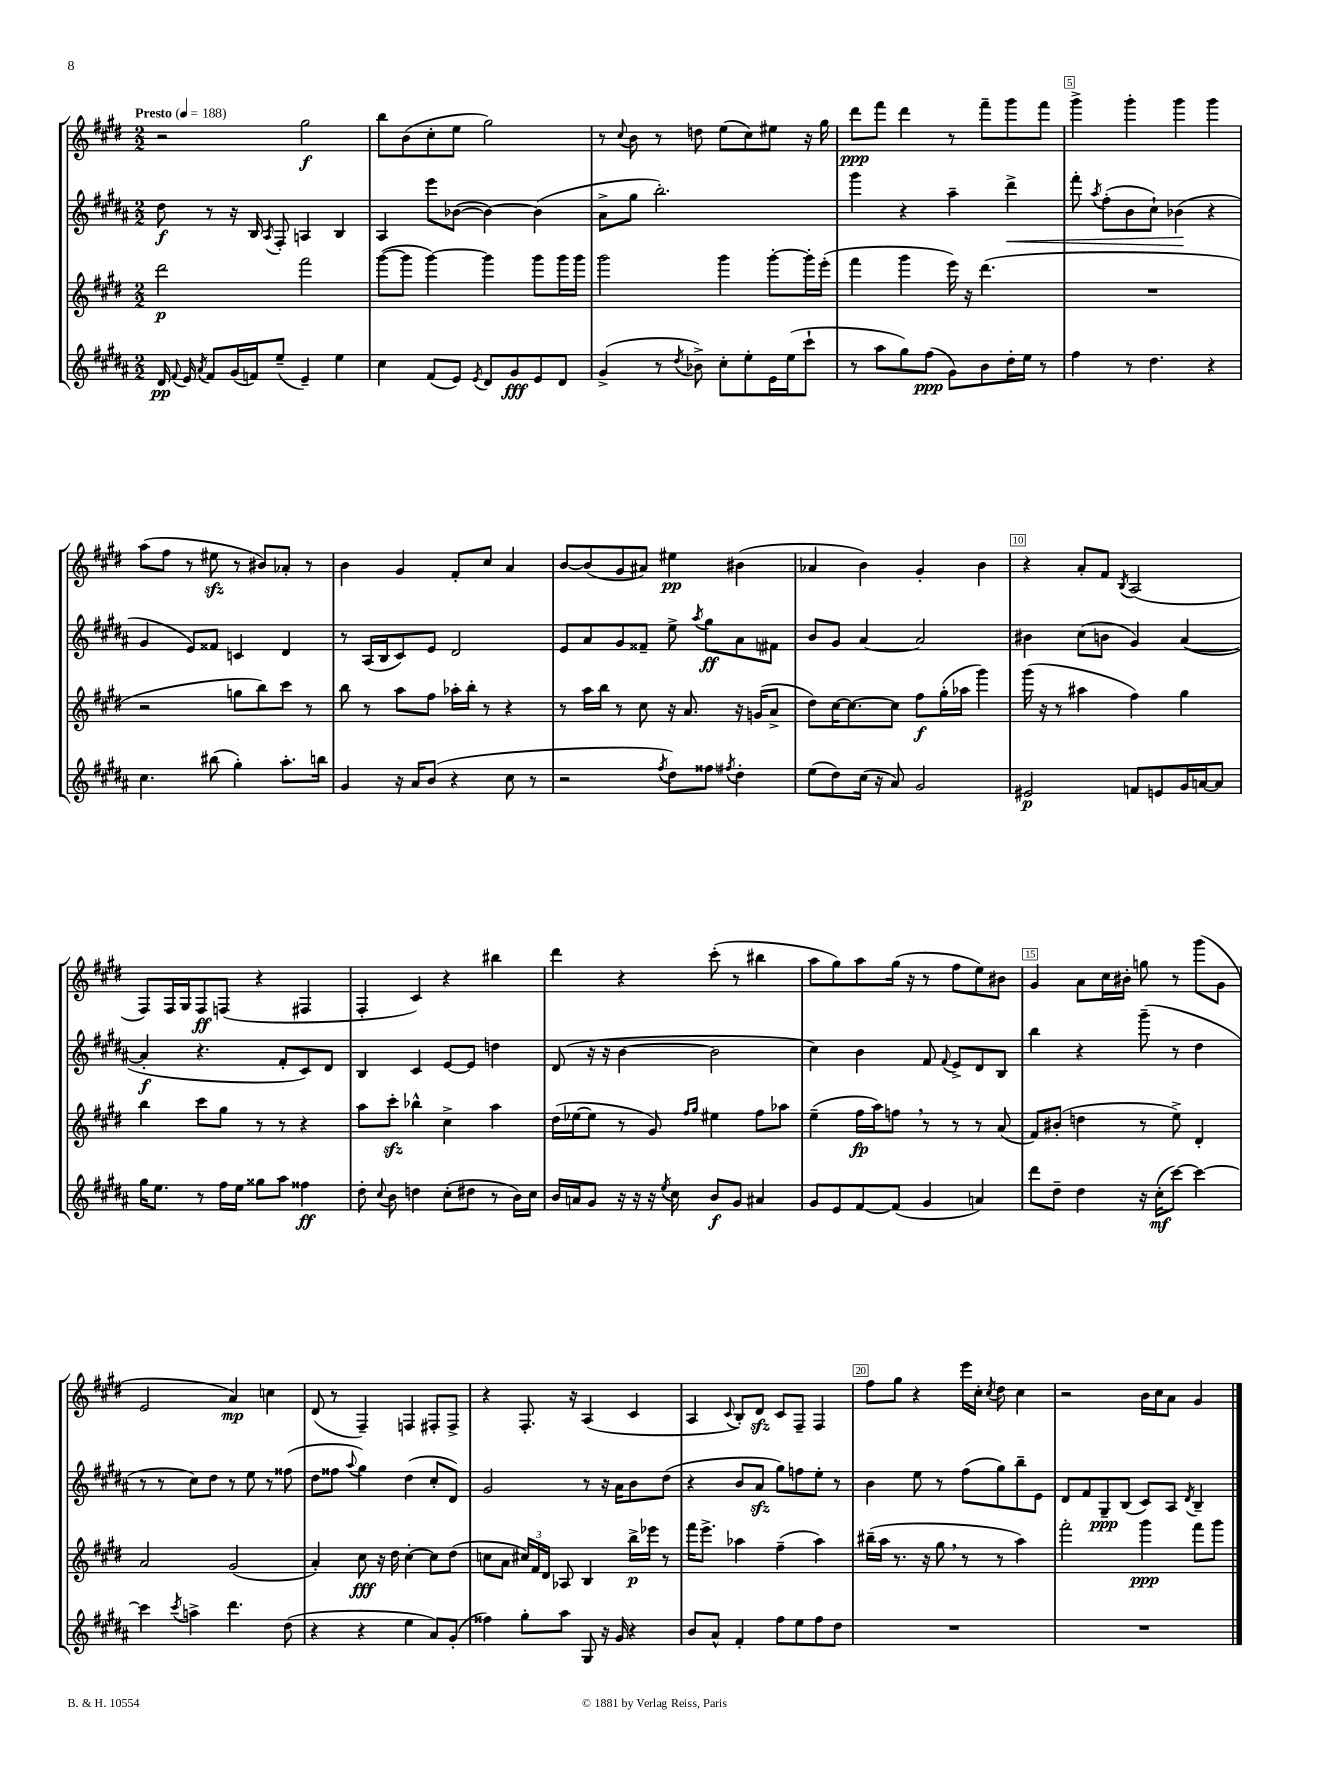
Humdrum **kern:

**kern	**dynam	**kern	**dynam	**kern	**dynam	**kern	**dynam
*part4	*part4	*part3	*part3	*part2	*part2	*part1	*part1
*staff4	*staff4	*staff3	*staff3	*staff2	*staff2	*staff1	*staff1
*clefG2	*	*clefG2	*	*clefG2	*	*clefG2	*
*k[f#c#g#d#a#]	*	*k[f#c#g#d#]	*	*k[f#c#g#d#a#]	*	*k[f#c#g#d#]	*
*M2/2	*	*M2/2	*	*M2/2	*	*M2/2	*
*MM188	*	*MM188	*	*MM188	*	*MM188	*
=1	=1	=1	=1	=1	=1	=1	=1
!	!	!	!	!	!	!LO:TX:a:B:t=Presto	!
16d#/	pp	2ddd#\	p	8dd#\	f	2r	.
8qqf#/	.	.	.	.	.	.	.
16e/	.	.	.	.	.	.	.
8qa#/	.	.	.	.	.	.	.
8f#/L	.	.	.	8r	.	.	.
(16g#/L	.	.	.	16r	.	.	.
16fn/J)	.	.	.	16B/	.	.	.
.	.	.	.	8qA#/	.	.	.
(8ee~/J	.	.	.	8F#'/	.	.	.
4e~/)	.	2fff#\	.	4An/	.	2gg#\	f
4ee\	.	.	.	4B/	.	.	.
=2	=2	=2	=2	=2	=2	=2	=2
4cc#\	.	([8ggg#\L	.	4A#/	.	8bb\L	.
.	.	8ggg#\J]	.	.	.	(8b\	.
(8f#/L	.	[4ggg#\)	.	8eee\L	.	8cc#'\	.
8e/J)	.	.	.	([8b-X\J	.	8ee\J	.
8qe/	.	.	.	.	.	.	.
8d#/L	.	4ggg#\]	.	4b-\_)	.	2gg#\)	.
8g#/	fff	.	.	.	.	.	.
8e/	.	8ggg#\L	.	(4b-\]	.	.	.
8d#/J	.	16ggg#\L	.	.	.	.	.
.	.	16ggg#\JJ	.	.	.	.	.
=3	=3	=3	=3	=3	=3	=3	=3
(4g#^/	.	2ggg#\	.	8a#^\L	.	8r	.
.	.	.	.	.	.	8qqcc#/	.
.	.	.	.	8gg#\J	.	8b\	.
8r	.	.	.	2.bb'\)	.	8r	.
8qdd#/	.	.	.	.	.	.	.
8b-X^\)	.	.	.	.	.	8ddn\	.
8cc#'\L	.	4ggg#\	.	.	.	(8ee\L	.
8ee'\	.	.	.	.	.	8cc#\)	.
16e\L	.	[8ggg#'\L	.	.	.	8ee#X\J	.
(16ee\J	.	.	.	.	.	.	.
8ccc#`\J	.	16ggg#'\L]	.	.	.	16r	.
.	.	(16eee'\JJ	.	.	.	16gg#\	.
=4	=4	=4	=4	=4	=4	=4	=4
8r	.	4fff#\	.	4ggg#\	.	8ddd#\L	ppp
8aa#\L	.	.	.	.	.	8fff#\J	.
8gg#\)	.	4ggg#\	.	4r	.	4ddd#\	.
(8ff#\J	ppp	.	.	.	.	.	.
8g#\L)	.	16eee\)	.	4aa#~\	.	8r	.
.	.	16r	.	.	.	.	.
8b\	.	(4.ddd#\	.	.	.	8fff#~\L	.
!	!	!	!	!	!LO:HP:b	!	!
16dd#'\L	.	.	.	4ddd#^\	<	8ggg#\	.
16ee\JJ	.	.	.	.	.	.	.
8r	.	.	.	.	.	8fff#\J	.
=5	=5	=5	=5	=5	=5	=5	=5
4ff#\	.	1r	.	8fff#'\	.	4ggg#^\	.
.	.	.	.	8qaa#/	.	.	.
.	.	.	.	(8ff#'\L	.	.	.
8r	.	.	.	8b\	.	4ggg#'\	.
4.dd#\	.	.	.	8cc#`\J)	.	.	.
.	.	.	.	(4b-X\	.	4ggg#\	.
4r	.	.	.	4r	[	4ggg#\	.
!!LO:LB:g=z
=6	=6	=6	=6	=6	=6	=6	=6
4.cc#\	.	2r	.	4g#/	.	(8aa\L	.
.	.	.	.	.	.	8ff#\J	.
.	.	.	.	8e/L)	.	8r	.
(8bb#X\	.	.	.	8f##X/J	.	8ee#Xzz\	.
4gg#'\)	.	8ggn\L	.	4cn/	.	8r	.
.	.	8bb\)	.	.	.	8b#X/L)	.
8.aa#'\L	.	8ccc#\J	.	4d#/	.	8a-X'/J	.
.	.	8r	.	.	.	8r	.
16bbn\Jk	.	.	.	.	.	.	.
=7	=7	=7	=7	=7	=7	=7	=7
4g#/	.	8bb\	.	8r	.	4b\	.
.	.	8r	.	(16A#/LL	.	.	.
.	.	.	.	16B/J	.	.	.
16r	.	8aa\L	.	8c#/)	.	4g#/	.
16a#/KL	.	.	.	.	.	.	.
(8b/J	.	8ff#\J	.	8e/J	.	.	.
4r	.	16aa-X'\LL	.	2d#/	.	8f#'/L	.
.	.	16bb'\JJ	.	.	.	.	.
.	.	8r	.	.	.	8cc#/J	.
8cc#\	.	4r	.	.	.	4a/	.
8r	.	.	.	.	.	.	.
=8	=8	=8	=8	=8	=8	=8	=8
2r	.	8r	.	8e/L	.	[8b/L	.
.	.	16aa\LL	.	8a#/	.	(8b/]	.
.	.	16bb\JJ	.	.	.	.	.
.	.	8r	.	8g#/	.	8g#/	.
.	.	8cc#\	.	8f##X~/J	.	8a#X/J)	.
8qff#/	.	.	.	.	.	.	.
8dd#\L)	.	16r	.	8ee^\	.	4ee#X\	pp
.	.	8.a/	.	.	.	.	.
.	.	.	.	8qaa#/	.	.	.
8ff##X\J	.	.	.	8gg#\L	ff	.	.
8qff#X/	.	.	.	.	.	.	.
4dd#'\	.	16r	.	8a#\	.	(4b#X\	.
.	.	(16gn/KL	.	.	.	.	.
.	.	8a^/J	.	8f#X\J	.	.	.
=9	=9	=9	=9	=9	=9	=9	=9
(8ee\L	.	8dd#\L)	.	8b/L	.	4a-X/	.
8dd#\)	.	[16cc#\K	.	8g#/J	.	.	.
.	.	8.cc#\_	.	.	.	.	.
(16cc#\Jk	.	.	.	[4a#/	.	4b\)	.
16r	.	.	.	.	.	.	.
8a#/)	.	8cc#\J]	.	.	.	.	.
2g#/	.	8ff#\L	f	2a#/]	.	4g#'/	.
.	.	(16gg#'\L	.	.	.	.	.
.	.	16aa-X\JJ	.	.	.	.	.
.	.	4ggg#\)	.	.	.	4b\	.
=10	=10	=10	=10	=10	=10	=10	=10
2e#X/	p	(16ggg#\	.	4b#X\	.	4r	.
.	.	16r	.	.	.	.	.
.	.	8r	.	.	.	.	.
.	.	4aa#X\	.	(8cc#\L	.	8a'/L	.
.	.	.	.	8bn\J	.	8f#/J	.
.	.	.	.	.	.	8qB/	.
8fn/L	.	4ff#\)	.	4g#/)	.	(2A/	.
8en/	.	.	.	.	.	.	.
16g#/L	.	4gg#\	.	([4a#/	.	.	.
[16an/J	.	.	.	.	.	.	.
8a/J]	.	.	.	.	.	.	.
!!LO:LB:g=z
=11	=11	=11	=11	=11	=11	=11	=11
16gg#\KL	.	4bb\	.	4a#'/]	f	8F#/L)	.
8.ee\J	.	.	.	.	.	.	.
.	.	.	.	.	.	16F#/L	.
.	.	.	.	.	.	16G#/J	.
8r	.	8ccc#\L	.	4.r	.	8F#/	ff
16ff#\LL	.	8gg#\J	.	.	.	(8Fn/J	.
16ee\JJ	.	.	.	.	.	.	.
8gg##X\L	.	8r	.	.	.	4r	.
8aa#\J	.	8r	.	8f#'/L	.	.	.
4ff##X\	ff	4r	.	8c#/)	.	4F#X/	.
.	.	.	.	8d#/J	.	.	.
=12	=12	=12	=12	=12	=12	=12	=12
8dd#'\	.	8aa\L	.	4B/	.	4F#'/	.
8qqcc#/	.	.	.	.	.	.	.
8b\	.	8ccc#zz'\J	.	.	.	.	.
4ddn\	.	4bb-X^^\	.	4c#/	.	4c#/)	.
(8cc#'\L	.	4cc#^\	.	[8e/L	.	4r	.
8dd#X\J	.	.	.	8e/J]	.	.	.
8r	.	4aa\	.	4ddn\	.	4bb#X\	.
16b\LL)	.	.	.	.	.	.	.
16cc#\JJ	.	.	.	.	.	.	.
=13	=13	=13	=13	=13	=13	=13	=13
16b/LL	.	(16dd#\LL	.	(8d#/	.	4ddd#\	.
16an/J	.	[16ee-X\J	.	.	.	.	.
8g#/J	.	8ee-\J]	.	16r	.	.	.
.	.	.	.	16r	.	.	.
16r	.	8r	.	[4b\	.	4r	.
16r	.	.	.	.	.	.	.
16r	.	8g#/)	.	.	.	.	.
8qee/	.	.	.	.	.	.	.
16cc#\	.	.	.	.	.	.	.
.	.	16qqff#/LL	.	.	.	.	.
.	.	16qqgg#/JJ	.	.	.	.	.
8b/L	f	4ee#X\	.	2b\]	.	(8ccc#'\	.
8g#/J	.	.	.	.	.	8r	.
4a#X/	.	8ff#\L	.	.	.	4bb#X\	.
.	.	8aa-X\J	.	.	.	.	.
=14	=14	=14	=14	=14	=14	=14	=14
8g#/L	.	(4ee~\	.	4cc#\)	.	8aa\L	.
8e/	.	.	.	.	.	8gg#\)	.
[8f#/	.	16ff#\LL	fp	4b\	.	8aa\	.
.	.	16aa\J)	.	.	.	.	.
(8f#/J]	.	8ffn,\J	.	.	.	(16gg#\Jk	.
.	.	.	.	.	.	16r	.
4g#/	.	8r	.	8f#/	.	8r	.
.	.	.	.	8qqf#/	.	.	.
.	.	8r	.	8e^/L	.	8ff#\L	.
4an/)	.	8r	.	8d#/	.	8ee\)	.
.	.	(8a/	.	8B/J	.	8b#X\J	.
=15	=15	=15	=15	=15	=15	=15	=15
8ddd#\L	.	8f#/L)	.	4bb\	.	4g#/	.
8dd#~\J	.	(8b#X'/J	.	.	.	.	.
4dd#\	.	4ddn\	.	4r	.	8a\L	.
.	.	.	.	.	.	16cc#\L	.
.	.	.	.	.	.	16b#X'\JJ	.
16r	.	8r	.	(8ggg#~\	.	8ggn\	.
(16cc#'\KL	mf	.	.	.	.	.	.
[8ccc#\J)	.	8ee^\)	.	8r	.	8r	.
4ccc#\_	.	4d#'/	.	4dd#\	.	(8ggg#\L	.
.	.	.	.	.	.	8g#\J	.
!!LO:LB:g=z
=16	=16	=16	=16	=16	=16	=16	=16
4ccc#\]	.	2a/	.	8r	.	2e/	.
.	.	.	.	8r	.	.	.
8qccc#/	.	.	.	.	.	.	.
4aan^\	.	.	.	8cc#\L)	.	.	.
.	.	.	.	8dd#\J	.	.	.
4.ddd#\	.	(2g#/	.	8r	.	4a/)	mp
.	.	.	.	8ee\	.	.	.
.	.	.	.	8r	.	4ccn\	.
(8dd#\	.	.	.	(8ff##X\	.	.	.
=17	=17	=17	=17	=17	=17	=17	=17
4r	.	4a'/)	.	8dd#\L	.	(8d#/	.
.	.	.	.	8ff##X\J	.	8r	.
.	.	.	.	8qqaa#/	.	.	.
4r	.	8cc#\	fff	4gg#\)	.	4F#~/)	.
.	.	16r	.	.	.	.	.
.	.	16dd#\	.	.	.	.	.
4ee\	.	[4cc#'\	.	(4dd#\	.	4Fn/	.
8a#/L)	.	8cc#\L]	.	8cc#'/L	.	8F#X'/L	.
(8g#'/J	.	(8dd#\J	.	8d#/J)	.	8F#^/J	.
=18	=18	=18	=18	=18	=18	=18	=18
4ff##X\)	.	8ccn\L	.	2g#/	.	4r	.
.	.	8a\J	.	.	.	.	.
8gg#'\L	.	24cc#X/LL)	.	.	.	8.F#'/	.
.	.	24f#/	.	.	.	.	.
.	.	24d#/JJ	.	.	.	.	.
8aa#\J	.	8A-X/	.	.	.	.	.
.	.	.	.	.	.	16r	.
8G#/	.	4B/	.	8r	.	(4A/	.
16r	.	.	.	16r	.	.	.
16g#/	.	.	.	16a#\KL	.	.	.
4r	.	16bb^\LL	p	8b\	.	4c#/	.
.	.	16eee-X\JJ	.	.	.	.	.
.	.	8r	.	(8dd#\J	.	.	.
=19	=19	=19	=19	=19	=19	=19	=19
8b/L	.	16fff#\KL	.	4r	.	4A/	.
.	.	8.eee^\J	.	.	.	.	.
8a#^^/J	.	.	.	.	.	.	.
.	.	.	.	.	.	8qqc#/	.
4f#'/	.	4aa-X\	.	8b/L	.	8B'/L)	.
.	.	.	.	8a#zz/J	.	8d#zz/J	.
8ff#\L	.	(4ff#~\	.	8gg#\L)	.	8c#/L	.
8ee\	.	.	.	8ffn\	.	8F#~/J	.
8ff#\	.	4aa-\)	.	8ee'\J	.	4F#/	.
8dd#\J	.	.	.	8r	.	.	.
=20	=20	=20	=20	=20	=20	=20	=20
1r	.	(16bb#X~\LL	.	4b\	.	8ff#\L	.
.	.	16aa\JJ	.	.	.	.	.
.	.	8.r	.	.	.	8gg#\J	.
.	.	.	.	8ee\	.	4r	.
.	.	16r	.	.	.	.	.
.	.	8gg#,\	.	8r	.	.	.
.	.	8r	.	(8ff#\L	.	16eee\LL	.
.	.	.	.	.	.	16cc#'\JJ	.
.	.	.	.	.	.	8qcc#/	.
.	.	8r	.	8gg#\)	.	8dd#\	.
.	.	4aa\)	.	8bb~\	.	4cc#\	.
.	.	.	.	8e\J	.	.	.
=21	=21	=21	=21	=21	=21	=21	=21
1r	.	2fff#'\	.	8d#/L	.	2r	.
.	.	.	.	8f#/	.	.	.
.	.	.	.	8G#~/	ppp	.	.
.	.	.	.	(8B/J	.	.	.
.	.	4ggg#\	ppp	8c#/L)	.	16b\LL	.
.	.	.	.	.	.	16cc#\J	.
.	.	.	.	8A#/J	.	8a\J	.
.	.	.	.	8qd#/	.	.	.
.	.	8fff#\L	.	4B~/	.	4g#/	.
.	.	8ggg#\J	.	.	.	.	.
==	==	==	==	==	==	==	==
*-	*-	*-	*-	*-	*-	*-	*-
